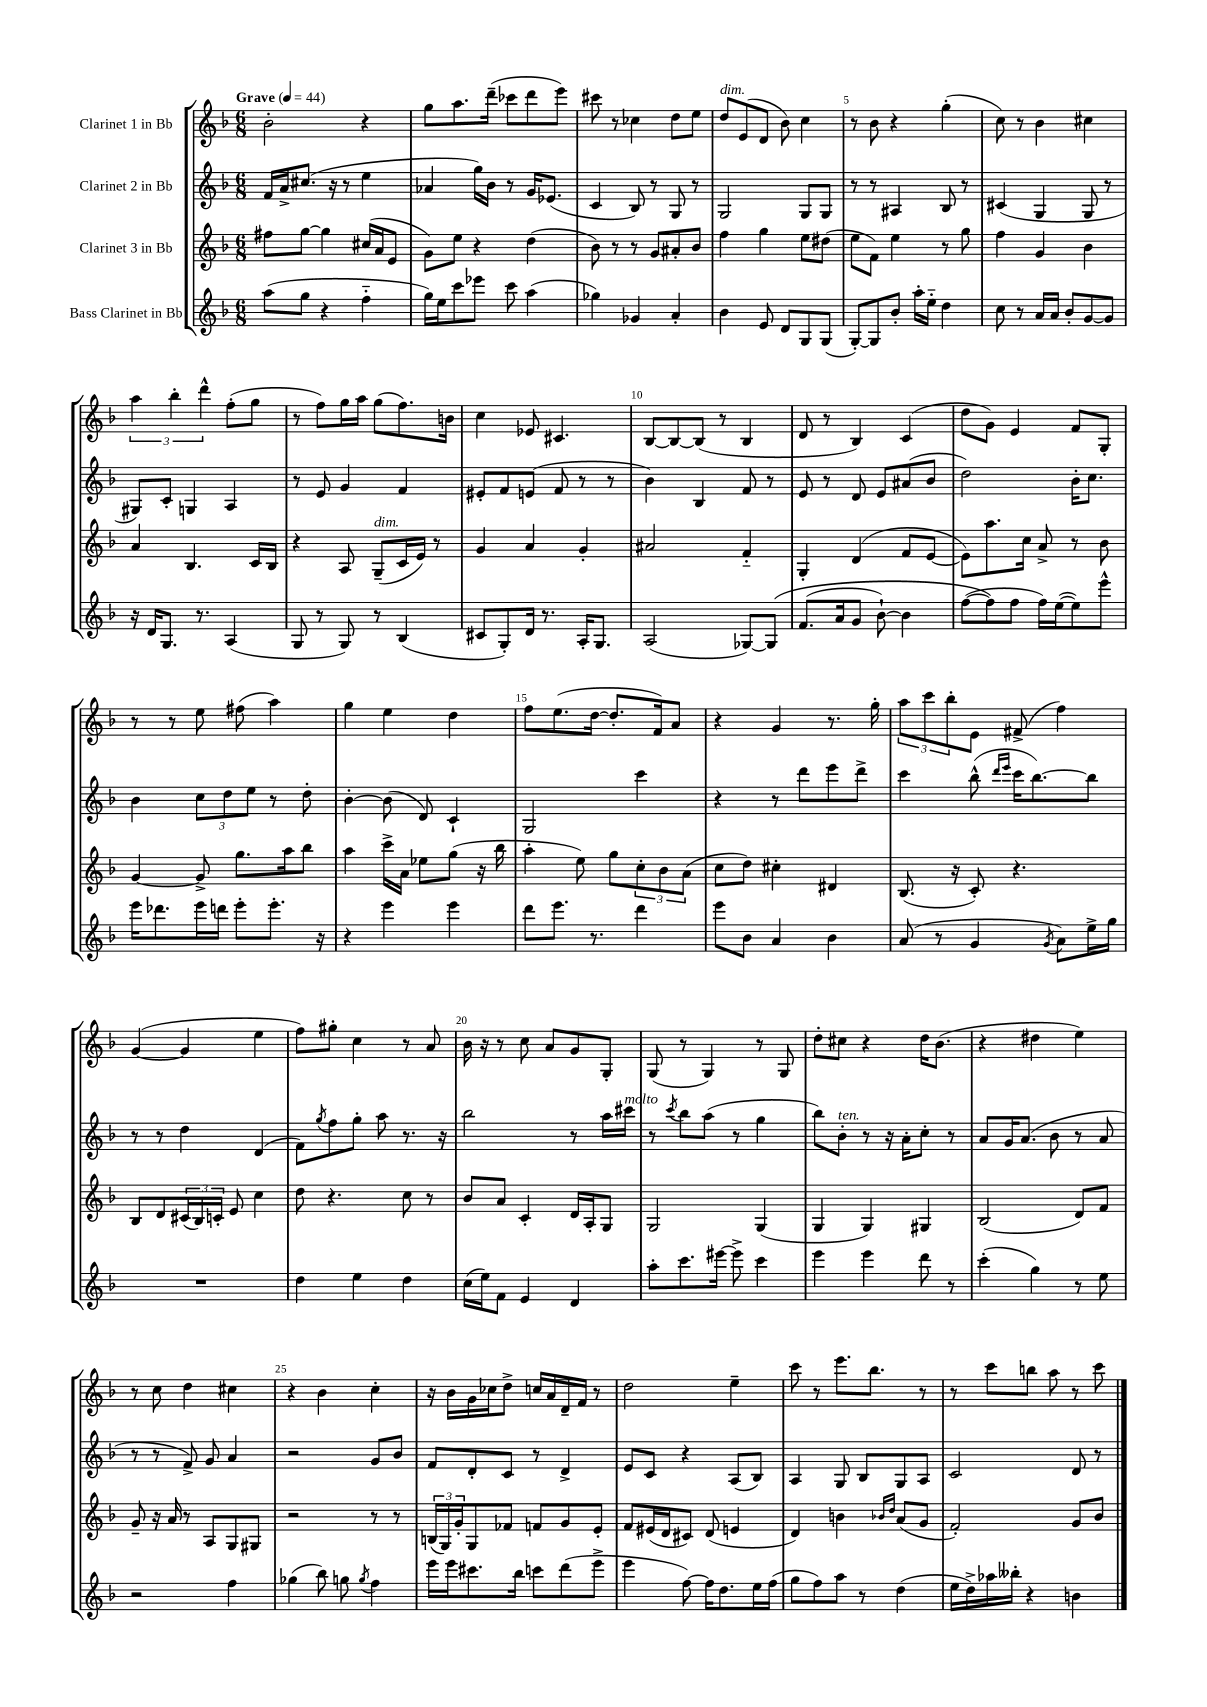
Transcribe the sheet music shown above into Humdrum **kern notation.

**kern	**kern	**kern	**kern
*staff4	*staff3	*staff2	*staff1
*clefG2	*clefG2	*clefG2	*clefG2
*k[b-]	*k[b-]	*k[b-]	*k[b-]
*M6/8	*M6/8	*M6/8	*M6/8
*MM44	*MM44	*MM44	*MM44
(8aa	8ff#	16f	2b-'
.	.	16a^	.
8gg	[8gg	(8.cc#	.
4r	4gg]	.	.
.	.	16r	.
.	.	8r	.
4ff'~	(16cc#	4ee	4r
.	16a	.	.
.	8e	.	.
=	=	=	=
16gg)	8g)	4a-	8gg
16ee	.	.	.
8ccc	8ee	.	8.aa
8eee-	4r	16gg)	.
.	.	16b-	(16ddd~
8ccc	.	8r	8ccc-
(4aa	(4dd	16g	8ddd
.	.	(8.e-	.
.	.	.	8eee)
=	=	=	=
4gg-)	8b-)	4c	8ccc#
.	8r	.	8r
4g-	8r	8B-)	4cc-
.	8g	8r	.
4a'	8a#'	8G	8dd
.	8b-	8r	8ee
=	=	=	=
4b-	4ff	2G	8dd
.	.	.	(8e
8e	4gg	.	8d
8d	.	.	8b-)
8G	8ee	8G	4cc
(8G	(8dd#	8G	.
=	=	=	=
[8G')	8ee	8r	8r
8G]	8f)	8r	8b-
8b-'	4ee	4A#	4r
16aa'	.	.	.
16ee'~	.	.	.
4dd	8r	8B-	(4gg'
.	8gg	8r	.
=	=	=	=
8cc	4ff	(4c#	8cc)
8r	.	.	8r
16a	4g	4G	4b-
16a	.	.	.
8b-'	.	.	.
[8g	4b-	8G	4cc#
8g]	.	8r	.
=	=	=	=
16r	4a	8G#)	6aa
16d	.	.	.
8.G	.	8c'	.
.	.	.	6bb-'
.	4.B-	4G	.
8.r	.	.	.
.	.	.	6ddd^^
(4A	.	4A	(8ff'
.	16c	.	8gg
.	16B-	.	.
=	=	=	=
8G	4r	8r	8r
8r	.	8e	8ff)
8G)	8A	4g	16gg
.	.	.	16aa
8r	(8G~	.	(8gg
(4B-	16c	4f	8.ff)
.	16e)	.	.
.	8r	.	.
.	.	.	16b
=	=	=	=
8c#	4g	8e#'	4cc
8G')	.	8f	.
16d	4a	(8e	8e-
8.r	.	.	.
.	.	8f	4.c#
16A'	4g'	8r	.
8.G	.	.	.
.	.	8r	.
=	=	=	=
(2A	2a#	4b-)	[8B-
.	.	.	8B-_
.	.	4B-	(8B-]
.	.	.	8r
[8G-)	4f'~	8f	4B-
&(8G-]	.	8r	.
=	=	=	=
(8.f	4G'	8e	8d
.	.	8r	8r
16a	.	.	.
8g	(4d	8d	4B-)
[8b-`)	.	8e	.
4b-]	8f	(8a#	(4c
.	[8e	8b-	.
=	=	=	=
([8ff	8e])	2dd)	8dd
8ff]&)	8.aa	.	8g)
8ff	.	.	4e
.	16cc	.	.
16ff)	8a^	.	.
([16ee	.	.	.
8ee])	8r	16b-'	8f
.	.	8.cc	.
8eee^^	8b-	.	8G'
=	=	=	=
16eee	[4g	4b-	8r
8.ddd-	.	.	.
.	.	.	8r
16eee	8g^]	12cc	8ee
16ddd	.	.	.
.	.	12dd	.
8eee'	8.gg	.	(8ff#
.	.	12ee	.
8.eee'	.	8r	4aa)
.	16aa	.	.
.	8bb-	8dd'	.
16r	.	.	.
=	=	=	=
4r	4aa	[4b-'	4gg
4eee	16ccc^	(8b-]	4ee
.	16a	.	.
.	8ee-	8d)	.
4eee	(8gg	4c`	4dd
.	16r	.	.
.	16bb-	.	.
=	=	=	=
8ddd	4aa'	2G	8ff
8.eee	.	.	(8.ee
.	8ee)	.	.
8.r	.	.	[16dd
.	8gg	.	8.dd']
4ddd	12cc'	4ccc	.
.	.	.	16f)
.	12b-	.	.
.	.	.	8a
.	(12a	.	.
=	=	=	=
8eee	8cc	4r	4r
8b-	8dd)	.	.
4a	4cc#'	8r	4g
.	.	8ddd	.
4b-	4d#	8eee	8.r
.	.	8ddd^	.
.	.	.	16gg'
=	=	=	=
(8a	(8.B-	4ccc	12aa
.	.	.	12ccc
8r	.	.	.
.	.	.	12bb-'
.	16r	.	.
4g	8c')	(8bb-^^	8e
.	.	16qqddd	.
.	.	16qqeee	.
.	4.r	16ccc	(8f#^
.	.	[8.bb-)	.
8qg	.	.	.
8a)	.	.	4ff)
16ee^	.	8bb-]	.
16gg	.	.	.
=	=	=	=
2.r	8B-	8r	([4g
.	8d	8r	.
.	(24c#	4dd	4g]
.	24B-)	.	.
.	24c'	.	.
.	8e	.	.
.	4cc	(4d	4ee
=	=	=	=
4dd	8dd	8f)	8ff)
.	.	8qgg	.
.	4.r	8ff	8gg#'
4ee	.	8gg'	4cc
.	.	8aa	.
4dd	8cc	8.r	8r
.	8r	.	8a
.	.	16r	.
=	=	=	=
(16cc	8b-	2bb-	16b-
16ee)	.	.	16r
8f	8a	.	8r
4e	4c'	.	8cc
.	.	.	8a
4d	16d	8r	8g
.	16A'	.	.
.	8G	16aa	8G'
.	.	16ccc#	.
=	=	=	=
8aa'	2G	8r	(8G
.	.	8qccc	.
8.ccc	.	8bb-	8r
.	.	(8aa	4G)
[16eee#	.	.	.
8eee#^]	.	8r	.
4ccc	(4G	4gg	8r
.	.	.	8G
=	=	=	=
4eee	4G	8bb-)	8dd'
.	.	8b-'	8cc#
4eee	4G)	8r	4r
.	.	16r	.
.	.	16a'	.
8ddd	4G#	8cc'	16dd
.	.	.	(8.b-
8r	.	8r	.
=	=	=	=
(4ccc'	(2B-	8a	4r
.	.	16g	.
.	.	(8.a	.
4gg)	.	.	4dd#
.	.	8b-	.
8r	8d)	8r	4ee)
8ee	8f	8a	.
=	=	=	=
2r	8g~	8r	8r
.	16r	8r	8cc
.	16a	.	.
.	8r	8f^)	4dd
.	8A	8g	.
4ff	8G	4a	4cc#
.	8G#	.	.
=	=	=	=
(4gg-	2r	2r	4r
8bb-)	.	.	4b-
8gg	.	.	.
8qgg	.	.	.
4ff	8r	8g	4cc'
.	8r	8b-	.
=	=	=	=
16eee	(24B	8f	16r
.	24G)	.	.
16eee	.	.	16b-
.	24g'	.	.
8.ccc#	8G	8d'	16g
.	.	.	16cc-
.	8f-	8c	8dd^
16bb-	.	.	.
8ccc	8f	8r	16cc
.	.	.	16a
(8ddd	8g	4d^	16d~
.	.	.	16f
8eee^	8e'	.	8r
=	=	=	=
4eee	8f	8e	2dd
.	(16e#	8c	.
.	16d	.	.
[8ff)	8c#)	4r	.
16ff]	(8d	.	.
8.dd	.	.	.
.	4e	(8A	4ee~
16ee	.	8B-)	.
(16ff	.	.	.
=	=	=	=
8gg	4d)	4A	8ccc
8ff)	.	.	8r
8aa	4b	8G	8.eee
8r	.	8B-	.
.	.	.	8.bb-
.	16qqb-	.	.
.	16qqdd	.	.
(4dd	(8a	8G	.
.	8g	8A	8r
=	=	=	=
16ee	2f')	2c	8r
16dd^)	.	.	.
16aa-	.	.	8ccc
16bb--'	.	.	.
4r	.	.	8bb
.	.	.	8aa
4b	8g	8d	8r
.	8b-	8r	8ccc
==	==	==	==
*-	*-	*-	*-
